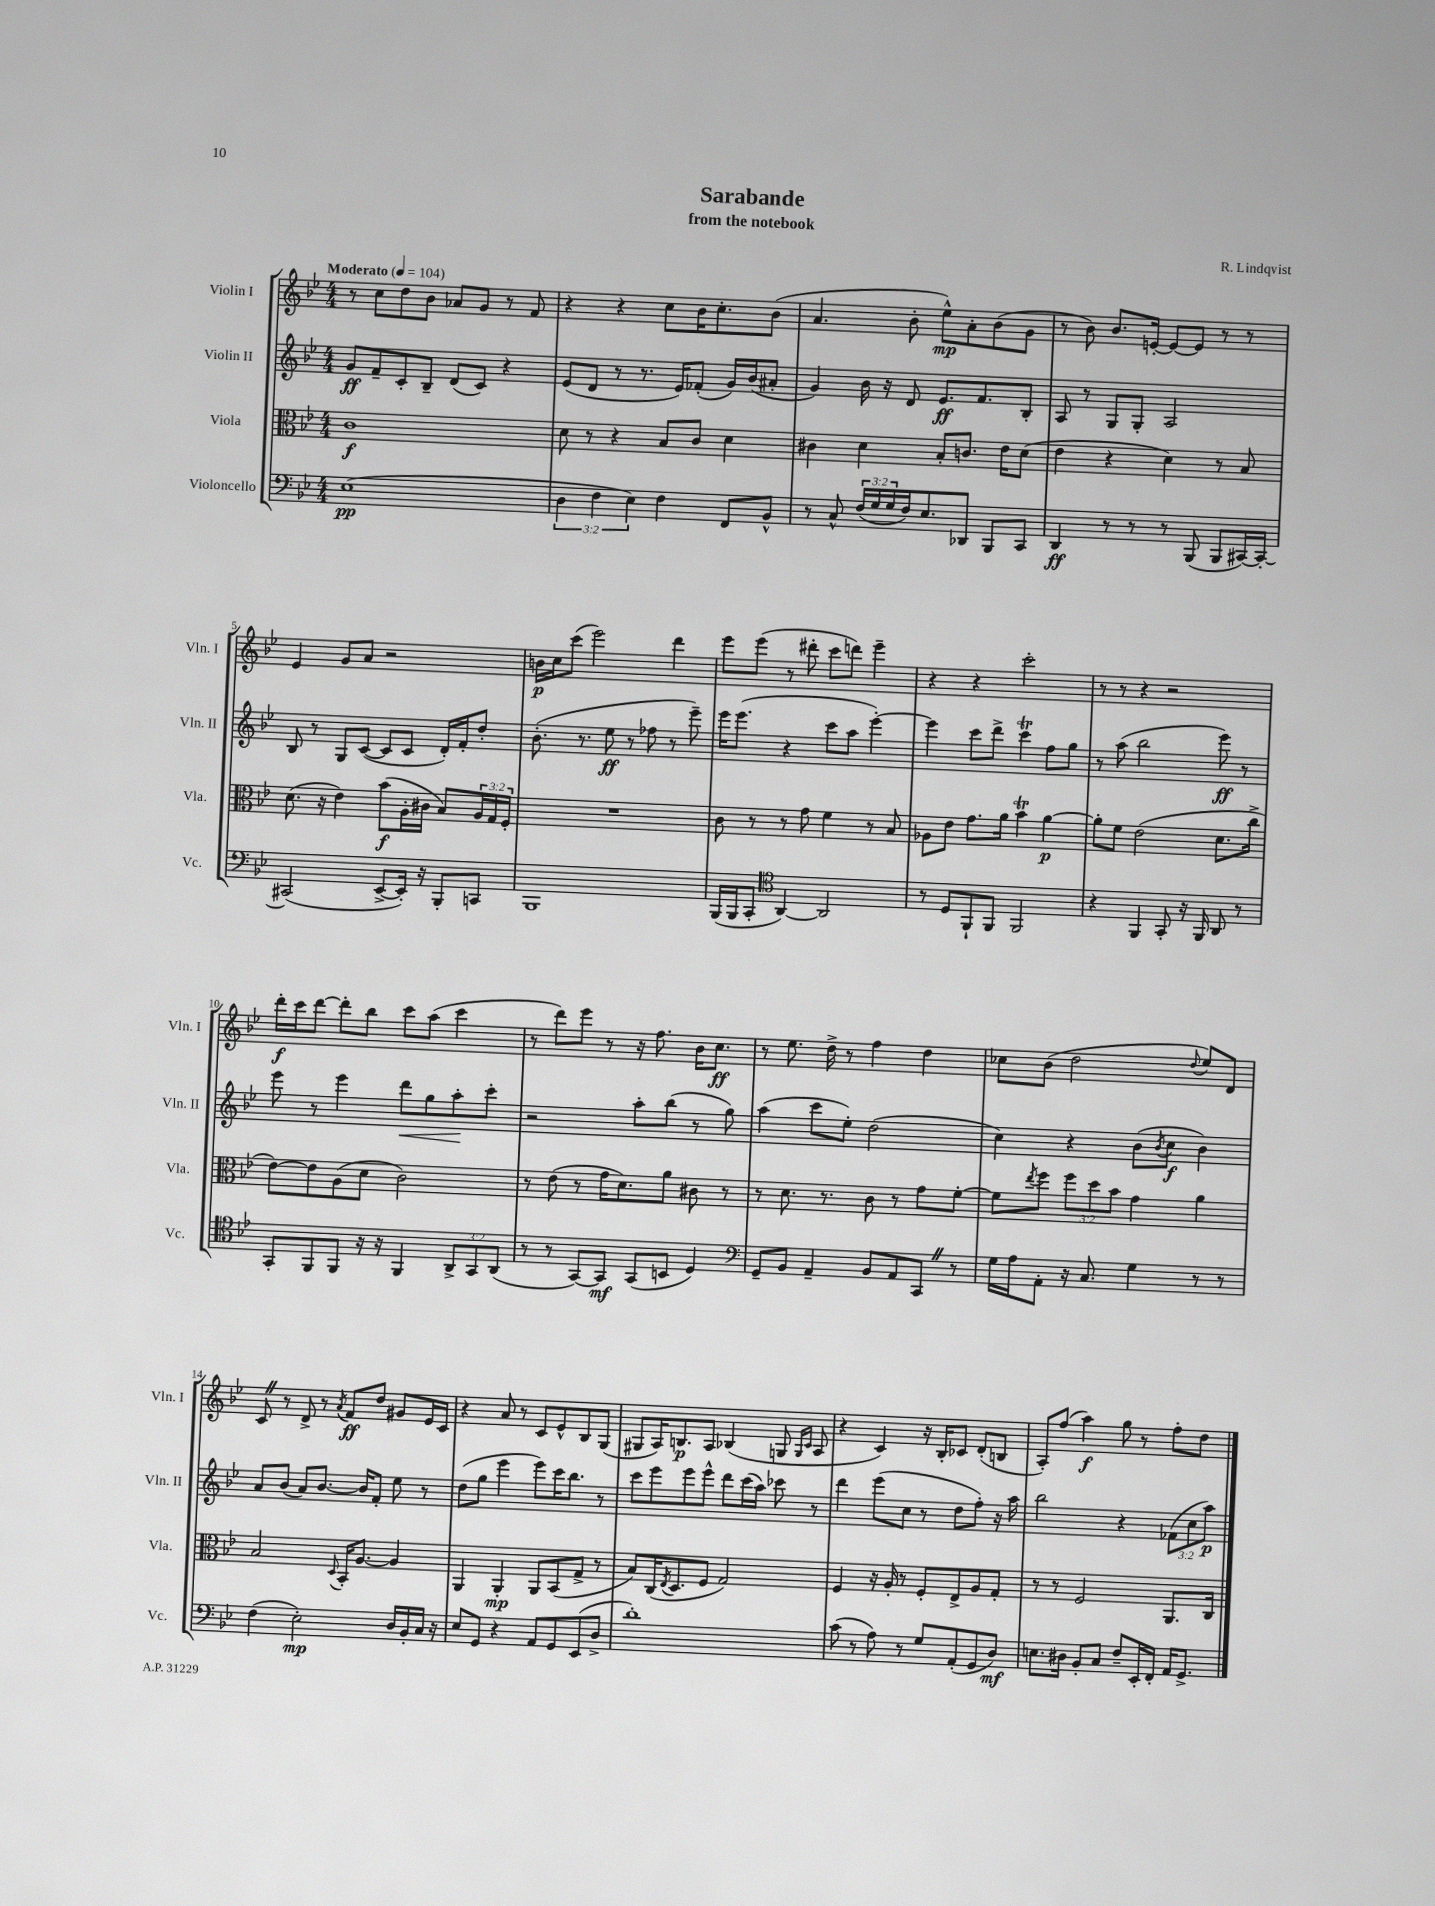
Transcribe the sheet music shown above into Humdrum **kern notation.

**kern	**dynam	**kern	**dynam	**kern	**dynam	**kern	**dynam
*part4	*part4	*part3	*part3	*part2	*part2	*part1	*part1
*staff4	*staff4	*staff3	*staff3	*staff2	*staff2	*staff1	*staff1
*I"Violoncello	*	*I"Viola	*	*I"Violin II	*	*I"Violin I	*
*I'Vc.	*	*I'Vla.	*	*I'Vln. II	*	*I'Vln. I	*
*clefF4	*	*clefC3	*	*clefG2	*	*clefG2	*
*k[b-e-]	*	*k[b-e-]	*	*k[b-e-]	*	*k[b-e-]	*
*M4/4	*	*M4/4	*	*M4/4	*	*M4/4	*
*MM104	*	*MM104	*	*MM104	*	*MM104	*
=1	=1	=1	=1	=1	=1	=1	=1
!	!	!	!	!	!	!LO:TX:a:B:t=Moderato	!
(1E-	pp	1c	f	8g/L	ff	8r	.
.	.	.	.	8f~/	.	8cc\L	.
.	.	.	.	8c'/	.	8dd\	.
.	.	.	.	8B-~/J	.	8b-\J	.
.	.	.	.	(8d/L	.	8a-X/L	.
.	.	.	.	8c/J)	.	8g/J	.
.	.	.	.	4r	.	8r	.
.	.	.	.	.	.	8f/	.
=2	=2	=2	=2	=2	=2	=2	=2
6D\	.	8d\	.	(8e-/L	.	4r	.
.	.	8r	.	8d/J	.	.	.
6F\	.	.	.	.	.	.	.
.	.	4r	.	8r	.	4r	.
6E-\)	.	.	.	.	.	.	.
.	.	.	.	8.r	.	.	.
4F\	.	8B-/L	.	.	.	8cc\L	.
.	.	.	.	16e-/KL)	.	.	.
.	.	8c/J	.	(8f-X'/J	.	16b-\K	.
.	.	.	.	.	.	8.cc'\	.
8FF/L	.	4d\	.	16g/LL)	.	.	.
.	.	.	.	(16b-/J	.	.	.
8BB-^^/J	.	.	.	8a#X'/J	.	(8b-\J	.
=3	=3	=3	=3	=3	=3	=3	=3
8r	.	4c#X\	.	4g/)	.	4.a/	.
8C^^/	.	.	.	.	.	.	.
(24F/LL	.	4d\	.	16b-\	.	.	.
24G/	.	.	.	.	.	.	.
.	.	.	.	16r	.	.	.
24G/	.	.	.	.	.	.	.
16F/J)	.	.	.	8d/	.	8b-'\	.
8.E-/	.	.	.	.	.	.	.
.	.	8B-'/L	.	8.e-/L	ff	8ee-^^\L)	mp
8DD-X/J	.	8.cn/J	.	.	.	8a'\	.
.	.	.	.	8.f/	.	.	.
8BBB-/L	.	.	.	.	.	(8b-\	.
.	.	16e-\KL	.	.	.	.	.
8CC/J	.	(8d\J	.	8B-'/J	.	8g\J	.
=4	=4	=4	=4	=4	=4	=4	=4
4DD/	ff	4e-\	.	8A/	.	8r	.
.	.	.	.	8r	.	8b-\)	.
8r	.	4r	.	8G/L	.	8.b-/L	.
8r	.	.	.	8G'/J	.	.	.
.	.	.	.	.	.	[16en'/Jk	.
8r	.	4d\)	.	2A/	.	8e/L_	.
(8BBB-/	.	.	.	.	.	8e/J]	.
8BBB-/L	.	8r	.	.	.	8r	.
[16CC#X/L)	.	8B-/	.	.	.	8r	.
16CC#'/JJ_	.	.	.	.	.	.	.
!!LO:LB:g=z
=5	=5	=5	=5	=5	=5	=5	=5
(2CC#X/]	.	(8.d\	.	8B-/	.	4e-/	.
.	.	.	.	8r	.	.	.
.	.	16r	.	.	.	.	.
.	.	4e-\)	.	8G/L	.	8g/L	.
.	.	.	.	([8c/J	.	8a/J	.
[8EE-^/L	.	(8b-\L	f	8c/L]	.	2r	.
16EE-'/Jk])	.	16A'\L	.	8c/J	.	.	.
16r	.	16c#X\JJ	.	.	.	.	.
8BBB-'/L	.	8B-/L)	.	16d'/LL)	.	.	.
.	.	.	.	16f'/J	.	.	.
8CCn/J	.	24A/L	.	8dd'/J	.	.	.
.	.	24G/	.	.	.	.	.
.	.	24F'/JJ	.	.	.	.	.
=6	=6	=6	=6	=6	=6	=6	=6
1BBB-	.	1r	.	(8.b-'\	.	16bn\LL	p
.	.	.	.	.	.	16cc\J	.
.	.	.	.	.	.	(8ccc\J	.
.	.	.	.	8.r	.	.	.
.	.	.	.	.	.	2eee-\)	.
.	.	.	.	8ee-\	ff	.	.
.	.	.	.	8r	.	.	.
.	.	.	.	8ff-X\	.	.	.
.	.	.	.	8r	.	4ddd\	.
.	.	.	.	8eee-~\)	.	.	.
=7	=7	=7	=7	=7	=7	=7	=7
(16BBB-/LL	.	8c\	.	16eee-\KL	.	8eee-\L	.
16BBB-/J	.	.	.	(8.eee-\J	.	.	.
8CC'/J	.	8r	.	.	.	(8eee-\J	.
*clefC4	*	*	*	*	*	*	*
[4AA/)	.	8r	.	4r	.	8r	.
.	.	8g\	.	.	.	8ddd#X'\	.
2AA/]	.	4f\	.	8ccc\L	.	8ccc\L	.
.	.	.	.	8aa\J	.	8dddn\J)	.
.	.	8r	.	[4eee-'\)	.	4eee-~\	.
.	.	8B-/	.	.	.	.	.
=8	=8	=8	=8	=8	=8	=8	=8
8r	.	8A-X\L	.	4eee-\]	.	4r	.
8D/L	.	8e-\J	.	.	.	.	.
8FF`/	.	8.g\L	.	8ccc\L	.	4r	.
8FF/J	.	.	.	8ddd^\J	.	.	.
.	.	16a\Jk	.	.	.	.	.
2FF/	.	4b-T\	.	4cccT\	.	2ccc'\	.
.	.	[4a\	p	8ff\L	.	.	.
.	.	.	.	8gg\J	.	.	.
=9	=9	=9	=9	=9	=9	=9	=9
4r	.	8a'\L]	.	8r	.	8r	.
.	.	8f\J	.	(8aa\	.	8r	.
4FF/	.	(2e-\	.	2bb-\	.	4r	.
8GG'/	.	.	.	.	.	2r	.
16r	.	.	.	.	.	.	.
16FF/	.	.	.	.	.	.	.
8AA/	.	8.d\L	.	8eee-\)	ff	.	.
8r	.	.	.	8r	.	.	.
.	.	16cc^\Jk	.	.	.	.	.
!!LO:LB:g=z
=10	=10	=10	=10	=10	=10	=10	=10
8GG'/L	.	[8e-\L)	.	8eee-\	.	16ddd'\LL	f
.	.	.	.	.	.	16ccc\J	.
8FF/	.	8e-\]	.	8r	.	[8ddd\J	.
8FF/J	.	(8A\	.	4eee-\	.	8ddd'\L]	.
16r	.	8d\J	.	.	.	8bb-\J	.
16r	.	.	.	.	.	.	.
!	!	!	!	!	!LO:HP:b	!	!
4FF/	.	2c\)	.	8ddd\L	<	8ccc\L	.
.	.	.	.	8gg\	.	(8aa\J	.
12AA^/L	.	.	.	8aa'\	.	4ccc\	.
12GG/	.	.	.	.	.	.	.
.	.	.	.	8ccc'\J	[	.	.
(12AA/J	.	.	.	.	.	.	.
=11	=11	=11	=11	=11	=11	=11	=11
8r	.	8r	.	2r	.	8r	.
8r	.	(8e-\	.	.	.	8ddd\L)	.
[8GG/L)	.	8r	.	.	.	8eee-\J	.
8GG/J]	mf	16g\KL	.	.	.	8r	.
.	.	8.d\)	.	.	.	.	.
(8GG/L	.	.	.	8aa'\L	.	16r	.
.	.	.	.	.	.	8.ff\	.
8BBn/J	.	8a\J	.	(8bb-\J	.	.	.
4D/)	.	8c#X\	.	8r	.	16b-\KL	.
.	.	.	.	.	.	8.cc\J	ff
.	.	8r	.	8gg\)	.	.	.
=12	=12	=12	=12	=12	=12	=12	=12
*clefF4	*	*	*	*	*	*	*
8GG~/L	.	8r	.	(4aa\	.	8r	.
8BB-/J	.	8.d\	.	.	.	8.ee-\	.
4AA~/	.	.	.	8ccc\L	.	.	.
.	.	8.r	.	.	.	16dd^\	.
.	.	.	.	8ee-'\J)	.	8r	.
8BB-/L	.	8c\	.	(2dd\	.	4ff\	.
8AA/	.	8r	.	.	.	.	.
8CCZ/J	.	8g\L	.	.	.	4dd\	.
8r	.	[8f'\J	.	.	.	.	.
=13	=13	=13	=13	=13	=13	=13	=13
16G\LL	.	8f\L]	.	4cc\)	.	8cc-X\L	.
16A\J	.	.	.	.	.	.	.
.	.	8qee-/	.	.	.	.	.
8AA'\J	.	8ff\J	.	.	.	(8b-\J	.
16r	.	12ff\L	.	4r	.	2dd\	.
8.C/	.	.	.	.	.	.	.
.	.	12dd\	.	.	.	.	.
.	.	12b-\J	.	.	.	.	.
4G\	.	4g\	.	(8b-\L	.	.	.
.	.	.	.	8qb-/	.	.	.
.	.	.	.	8cc\J	f	.	.
.	.	.	.	.	.	8qqdd/	.
8r	.	4a\	.	4b-\)	.	8ee-/L)	.
8r	.	.	.	.	.	8d/J	.
!!LO:LB:g=z
=14	=14	=14	=14	=14	=14	=14	=14
(4F\	.	2B-/	.	8a/L	.	8cZ/	.
.	.	.	.	(8b-/J	.	8r	.
2E-'\)	mp	.	.	8a/L)	.	8d^/	.
.	.	.	.	[8.b-/J	.	8r	.
.	.	8qqD/	.	.	.	8qa/	.
.	.	16BB-'/KL	.	.	.	8f/L	ff
.	.	[8.A/J	.	16b-/KL]	.	.	.
.	.	.	.	8f'/J	.	8dd/J	.
16D/LL	.	4A/]	.	8ee-\	.	8g#X/L	.
16BB-'/	.	.	.	.	.	.	.
16C/JJ	.	.	.	8r	.	16e-/L	.
16r	.	.	.	.	.	16c/JJ	.
=15	=15	=15	=15	=15	=15	=15	=15
8E-/L	.	4AA/	.	(8dd\L	.	4r	.
8GG/J	.	.	.	8gg\J	.	.	.
4r	.	4AA'/	mp	4eee-\	.	8a/	.
.	.	.	.	.	.	8r	.
8AA/L	.	8AA/L	.	8eee-\L)	.	8c/L	.
8GG/	.	(8BB-/	.	16ccc\K	.	8e-^^/	.
.	.	.	.	8.bb-\J	.	.	.
(8EE-/	.	8G^/J	.	.	.	8B-/	.
8D^/J	.	8r	.	8r	.	(8G/J	.
=16	=16	=16	=16	=16	=16	=16	=16
1d')	.	8B-/L)	.	8ccc\L	.	8G#X/L	.
.	.	(16C/K	.	8eee-\	.	16A/K)	.
.	.	8qE-/	.	.	.	.	.
.	.	8.D/	.	.	.	8.Bn/	p
.	.	.	.	8eee-\	.	.	.
.	.	8F/J	.	8eee-^^\J	.	8A/J	.
.	.	2G/)	.	8ddd\L	.	(4B-X/	.
.	.	.	.	(16ccc\L	.	.	.
.	.	.	.	16aa\JJ)	.	.	.
.	.	.	.	8ccc-X\	.	8Gn/	.
.	.	.	.	.	.	16qqG/LL	.
.	.	.	.	.	.	16qqc/JJ	.
.	.	.	.	8r	.	8A/	.
=17	=17	=17	=17	=17	=17	=17	=17
(8c\	.	4F/	.	4ddd\	.	4r	.
8r	.	.	.	.	.	.	.
8A\)	.	16r	.	(8eee-\L	.	4c/)	.
.	.	16A'/	.	.	.	.	.
8r	.	8r	.	8cc\J	.	.	.
8G/L	.	8F'/L	.	8r	.	16r	.
.	.	.	.	.	.	16B-'/KL	.
(8AA'/	.	8E-^/	.	8dd\L	.	8c-X/J	.
8GG/	.	8A/	.	8ff'\J)	.	(8d'/L	.
8D/J)	mf	8G'/J	.	16r	.	8Bn/J	.
.	.	.	.	16aa\	.	.	.
=18	=18	=18	=18	=18	=18	=18	=18
8.En\L	.	8r	.	2bb-\	.	8A'/L)	.
.	.	8r	.	.	.	(8ff/J	.
16D#X\Jk	.	.	.	.	.	.	.
8BB-'/L	.	2F/	.	.	.	4aa\)	f
8C/J	.	.	.	.	.	.	.
8F~/L	.	.	.	4r	.	8gg\	.
16EE-'/L	.	.	.	.	.	8r	.
16FF'/JJ	.	.	.	.	.	.	.
16AA/KL	.	8.AA/L	.	(12f-X\L	.	8ff'\L	.
8.GG^/J	.	.	.	.	.	.	.
.	.	.	.	12cc\	.	.	.
.	.	.	.	.	.	8dd\J	.
.	.	.	.	12aa\J)	p	.	.
.	.	16C/Jk	.	.	.	.	.
==	==	==	==	==	==	==	==
*-	*-	*-	*-	*-	*-	*-	*-
